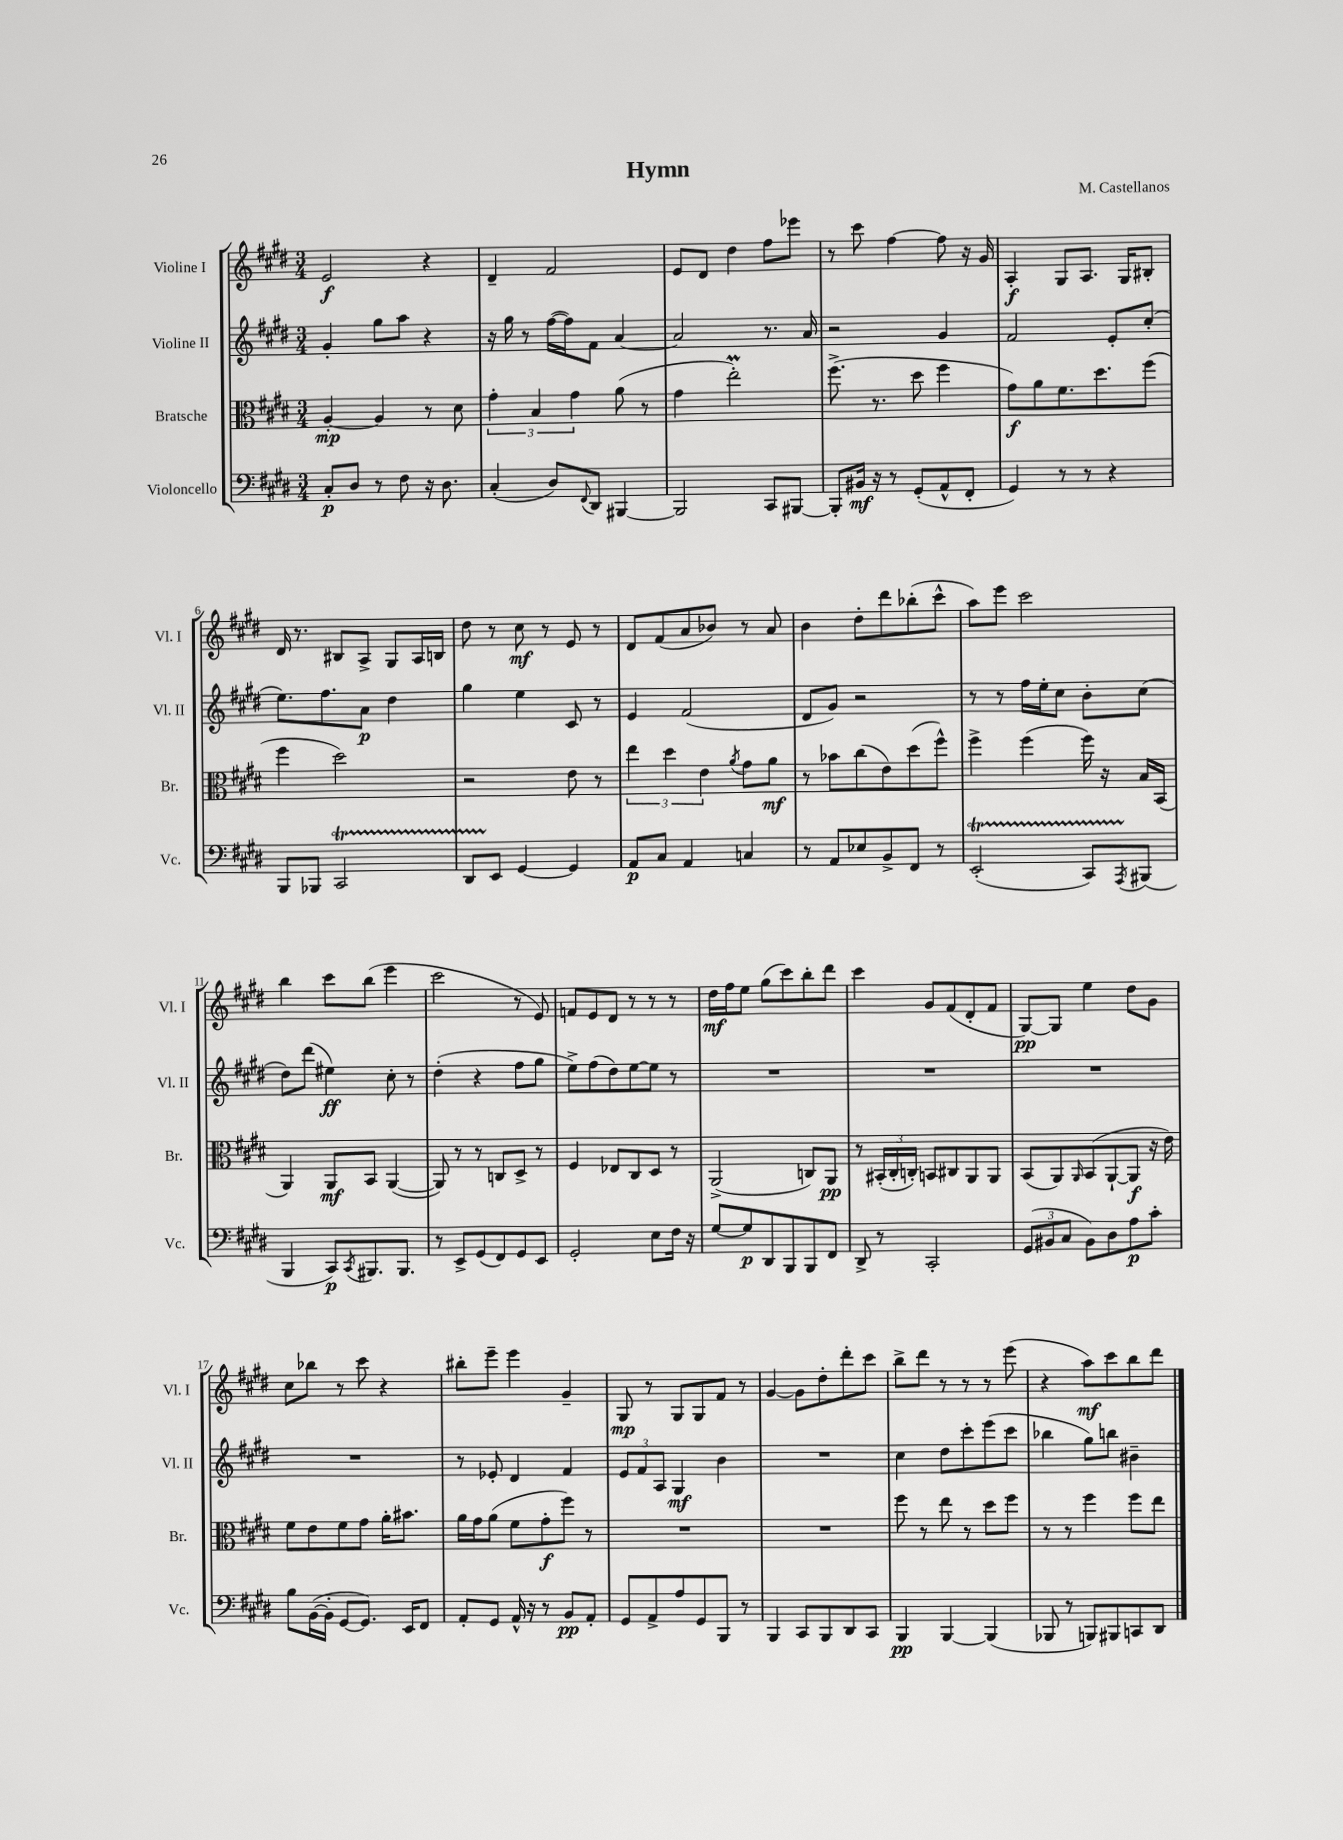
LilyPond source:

\header { title = "Hymn" composer = "M. Castellanos" }
<<
\new StaffGroup <<
\new Staff = "s0" \with { instrumentName = "Violine I" shortInstrumentName = "Vl. I" } {
    \clef treble \key e \major \numericTimeSignature \time 3/4
    e'2\f r4 |
    dis'4-- fis'2 |
    e'8 dis'8 dis''4 fis''8 ees'''8 |
    r8 cis'''8 fis''4~ fis''8 r16 gis'16 |
    a4-.\f gis8 a8. gis16 bis8-. |
    dis'16 r8. bis8 a8-> gis8 a16 b16 |
    dis''8 r8 cis''8\mf r8 e'8 r8 |
    dis'8 fis'8( a'8 bes'8) r8 a'8 |
    b'4 dis''8-. dis'''8 bes''8-.( cis'''8-^ |
    a''8) e'''8 cis'''2 |
    b''4 cis'''8 b''8( e'''4 |
    cis'''2 r8 e'8) |
    f'8 e'8 dis'8 r8 r8 r8 |
    dis''16\mf fis''16 e''8 gis''8( cis'''8) b''8-. dis'''8 |
    cis'''4 gis'8 fis'8( dis'8-. fis'8 |
    gis8~\pp) gis8 e''4 dis''8 gis'8 |
    cis''8 bes''8 r8 cis'''8 r4 |
    bis''8-. e'''8-- e'''4 gis'4-- |
    gis8\mp r8 gis8 gis8 fis'8 r8 |
    gis'4~ gis'8 dis''8-. dis'''8-. cis'''8 |
    b''8-> dis'''8 r8 r8 r8 e'''8( |
    r4 a''8\mf) cis'''8 b''8 dis'''8 \bar "|." |
}
\new Staff = "s1" \with { instrumentName = "Violine II" shortInstrumentName = "Vl. II" } {
    \clef treble \key e \major \numericTimeSignature \time 3/4
    gis'4-. gis''8 a''8 r4 |
    r16 gis''16 r8 fis''16~( fis''16) fis'8 a'4~ |
    a'2 r8. a'16 |
    r2 gis'4 |
    fis'2 e'8-. cis''8-.( |
    e''8.) fis''8. a'8\p dis''4 |
    gis''4 e''4 cis'8 r8 |
    e'4 fis'2( |
    dis'8 gis'8) r2 |
    r8 r8 fis''16 e''16-. cis''8 b'8-. cis''8( |
    dis''8) dis'''8( eis''4\ff) cis''8-. r8 |
    dis''4-.( r4 fis''8 gis''8 |
    e''8->) fis''8( dis''8) e''8~ e''8 r8 |
    R2. |
    R2. |
    R2. |
    R2. |
    r8 ees'8-. dis'4 fis'4 |
    \tuplet 3/2 { e'8 fis'8 a8 } gis4\mf b'4 |
    R2. |
    cis''4 dis''8 cis'''8-. e'''8( cis'''8 |
    bes''4 gis''8) b''8 bis'4-- \bar "|." |
}
\new Staff = "s2" \with { instrumentName = "Bratsche" shortInstrumentName = "Br." } {
    \clef alto \key e \major \numericTimeSignature \time 3/4
    a4~-.\mp a4 r8 dis'8 |
    \tuplet 3/2 { gis'4-. b4 gis'4 } a'8( r8 |
    gis'4 e''2-.\prall) |
    fis''8.->( r8. dis''8 fis''4 |
    gis'8\f) a'8 fis'8. dis''8. fis''8( |
    fis''4 dis''2) |
    r2 e'8 r8 |
    \tuplet 3/2 { e''4 dis''4 e'4 } \acciaccatura { a'8 } gis'8 a'8\mf |
    r8 bes'8 cis''8( e'8) dis''8( fis''8-^) |
    fis''4-> fis''4( fis''16) r16 b16 b,16( |
    a,4) a,8\mf b,8 a,4~( |
    a,8) r8 r8 c8 dis8-> r8 |
    fis4 ees8 cis8 dis8 r8 |
    a,2->( c8) a,8\pp |
    r8 \tuplet 3/2 { bis,16-.( cis16-. c16-.) } b,8 cis8 a,8 a,8 |
    b,8( a,8) \grace { a,16 } b,8( a,8~-! a,8\f r16 e'16) |
    fis'8 e'8 fis'8 gis'8 a'16-. bis'8. |
    a'16 gis'16 a'8( fis'8 gis'8-.\f fis''8) r8 |
    R2. |
    R2. |
    fis''8 r8 e''8 r8 dis''8 fis''8 |
    r8 r8 fis''4 fis''8 e''8 \bar "|." |
}
\new Staff = "s3" \with { instrumentName = "Violoncello" shortInstrumentName = "Vc." } {
    \clef bass \key e \major \numericTimeSignature \time 3/4
    cis8-.\p dis8 r8 fis8 r16 dis8. |
    cis4-.( dis8) \appoggiatura { fis,8 } dis,8 bis,,4~ |
    bis,,2 cis,8 bis,,8~ |
    bis,,8-. bis,16\mf r16 r8 gis,8-.( a,8-^ fis,8-. |
    gis,4) r8 r8 r4 |
    b,,8 bes,,8 cis,2\startTrillSpan |
    dis,8 e,8\stopTrillSpan gis,4~ gis,4 |
    a,8\p cis8 a,4 c4 |
    r8 a,8 ees8 b,8-> fis,8 r8 |
    e,2-.\startTrillSpan( cis,8) \acciaccatura { a,,8 } bis,,8\stopTrillSpan( |
    b,,4 cis,8\p) \acciaccatura { cis,8 } bis,,8. bis,,8. |
    r8 e,8-> gis,8( fis,8) gis,8 e,8 |
    gis,2-. e8 fis16 r16 |
    gis8~ gis8\p dis,8 b,,8 b,,8 fis,8 |
    dis,8-> r8 cis,2-. |
    \tuplet 3/2 { gis,8( bis,8 cis8 } bis,8) dis8 a8\p cis'8-. |
    b8 b,16~( b,16-. gis,8~ gis,8.) e,16 fis,8 |
    a,8-. gis,8 a,16-^ r16 r8 b,8\pp a,8-. |
    gis,8 a,8-> a8 gis,8 b,,8 r8 |
    b,,4 cis,8 b,,8 dis,8 cis,8 |
    b,,4\pp b,,4~ b,,4( |
    bes,,8 r8 b,,8) bis,,8 c,8 dis,8 \bar "|." |
}
>>
>>
